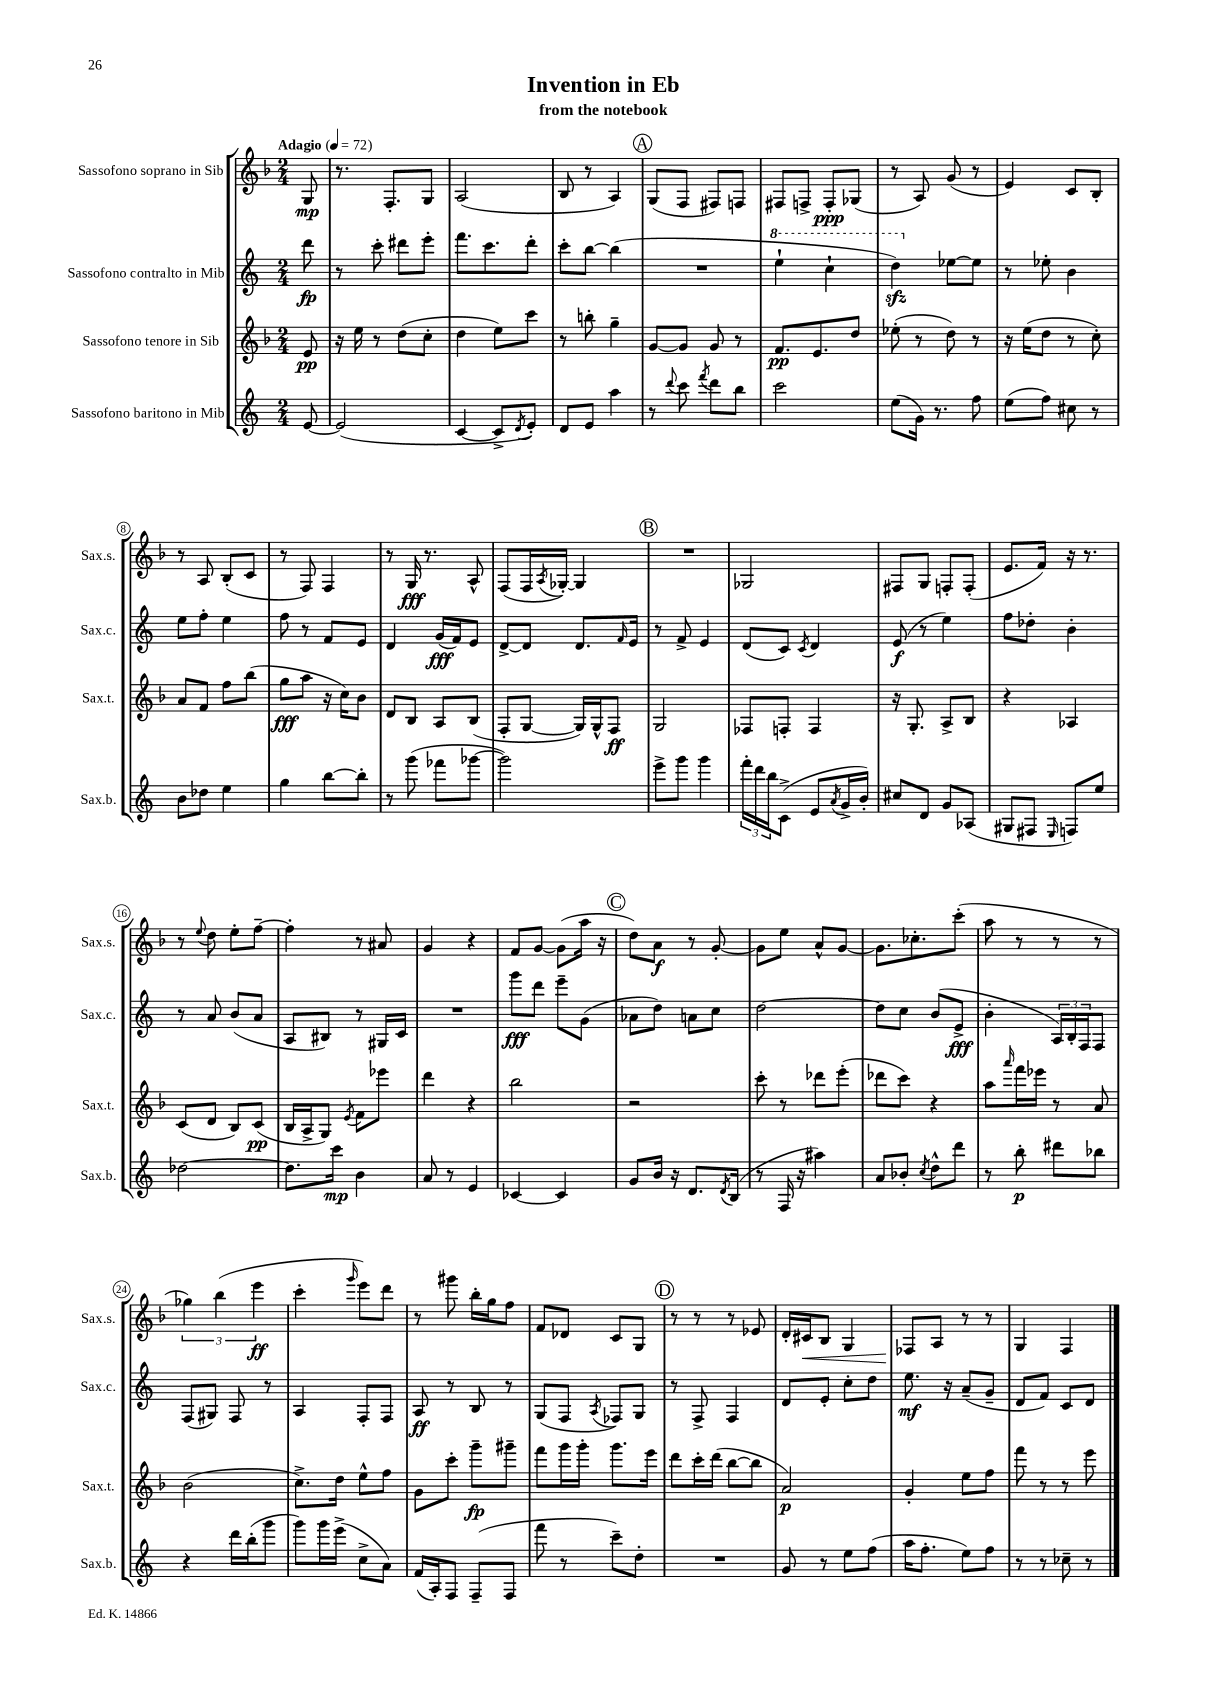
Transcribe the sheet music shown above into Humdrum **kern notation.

**kern	**kern	**kern	**kern
*staff4	*staff3	*staff2	*staff1
*clefG2	*clefG2	*clefG2	*clefG2
*k[]	*k[b-]	*k[]	*k[b-]
*M2/4	*M2/4	*M2/4	*M2/4
*MM72	*MM72	*MM72	*MM72
[8e	8e	8ddd	8G
=	=	=	=
(2e]	16r	8r	8.r
.	16ee	.	.
.	8r	8ccc'	.
.	.	.	8.F'
.	(8dd	8ddd#	.
.	8cc'	8eee'	8G
=	=	=	=
[4c	4dd	8.fff	(2A
.	.	8.ccc	.
8c^]	8ee)	.	.
8qd	.	.	.
8e')	8ccc	8ddd'	.
=	=	=	=
8d	8r	8ccc'	8B-
8e	8bb'	[8bb	8r
4aa	4gg~	(4bb]	4A)
=	=	=	=
8r	[8g	2r	(8G
8qqddd	.	.	.
8ccc	8g]	.	8F
8qfff	.	.	.
8ddd	8g	.	8F#)
8bb	8r	.	8F
=	=	=	=
2ccc	8.f	4eee`	8F#
.	.	.	8F^
.	8.e	.	.
.	.	4ccc`	8F'
.	8dd	.	(8G-
=	=	=	=
(8ee	(8ee-'	4ddd)	8r
16g)	8r	.	8A)
8.r	.	.	.
.	8dd)	[8ee-	(8g
8ff	8r	8ee-]	8r
=	=	=	=
(8ee	16r	8r	4e)
.	(16ee	.	.
8ff)	8dd	8ee-'	.
8cc#	8r	4b	8c
8r	8cc')	.	8B-'
=	=	=	=
8b	8a	8ee	8r
8dd-	8f	8ff'	8A
4ee	8ff	4ee	(8B-'
.	(8bb-	.	8c
=	=	=	=
4gg	8gg	8ff	8r
.	8aa	8r	8F)
[8bb	16r	8f	4F
.	16cc)	.	.
8bb']	8b-	8e	.
=	=	=	=
8r	8d	4d	8r
(8ggg	8B-	.	16G
.	.	.	8.r
8fff-	8A	(16g	.
.	.	16f)	.
[8ggg-	(8B-	8e	8A^^
=	=	=	=
2ggg-])	8F'	[8d^	(8F
.	[8G	8d]	16F
.	.	.	8qA
.	.	.	[16G-')
.	16G])	8.d	4G-]
.	16G^^	.	.
.	8F	.	.
.	.	16qqf	.
.	.	16e	.
=	=	=	=
8eee^	2G	8r	2r
8ggg	.	8f^	.
4ggg	.	4e	.
=	=	=	=
24fff'	8F-	(8d	2G-
24ddd	.	.	.
24bb	.	.	.
(8c^	8F'	8c)	.
.	.	8qc	.
8e	4F	4d	.
8qa	.	.	.
16g^	.	.	.
16b')	.	.	.
=	=	=	=
8cc#	16r	(8e	8F#
.	8.G'	.	.
8d	.	8r	8G
8g	8A^	4ee)	8F'
(8A-	8B-	.	(8F'
=	=	=	=
8G#	4r	8ff	8.e
8F#	.	8dd-'	.
.	.	.	16f)
16qqE	.	.	.
8F)	4A-	4b'	16r
.	.	.	8.r
8ee	.	.	.
=	=	=	=
[2dd-	(8c	8r	8r
.	.	.	8qqee
.	8d	8a	8dd
.	8B-)	(8b	8ee'
.	(8c	8a	[8ff~
=	=	=	=
8.dd-]	16B-	8A	4ff']
.	16A^	.	.
.	8G)	8B#)	.
16ccc	.	.	.
.	8qe	.	.
4b	8f	8r	8r
.	8eee-	16G#	8a#
.	.	16c	.
=	=	=	=
8a	4ddd	2r	4g
8r	.	.	.
4e	4r	.	4r
=	=	=	=
[4c-	2bb-	8ggg	8f
.	.	8ddd	[8g
4c-]	.	8eee~	(8g]
.	.	(8g	16aa
.	.	.	16r
=	=	=	=
8g	2r	8a-	8dd)
16b	.	8dd)	8a
16r	.	.	.
8.d	.	8a	8r
.	.	8cc	[8g'
8qd	.	.	.
(16B	.	.	.
=	=	=	=
8r	8ccc'	[2dd	8g]
16F	8r	.	8ee
16r	.	.	.
4aa#)	8ddd-	.	8a^^
.	(8eee'	.	[8g
=	=	=	=
8a	8ddd-	8dd]	8.g]
8b-'	8ccc)	8cc	.
.	.	.	8.cc-'
8qcc	.	.	.
8dd^^	4r	(8b	.
8ddd	.	8e^	(8ccc'
=	=	=	=
8r	8aa	4b'	8aa
.	16qqaaa	.	.
8bb'	16fff	.	8r
.	16eee-	.	.
8ddd#	8r	24A)	8r
.	.	24B'	.
.	.	24F	.
8bb-	8a	8F	8r
=	=	=	=
4r	(2b-	(8F	6gg-)
.	.	8G#)	.
.	.	.	(6bb-
16ddd	.	8F	.
(16bb'	.	.	.
.	.	.	6eee
8ggg	.	8r	.
=	=	=	=
8ggg)	8.cc^)	4A	4ccc'
16ggg	.	.	.
(16eee^	16dd	.	.
.	.	.	16qqggg
8cc^	8ee^^	8F'	8eee)
8a)	8ff	8F	8ddd
=	=	=	=
(16f	8g	8A	8r
16A')	.	.	.
8F	8ccc'	8r	8ggg#
(8F~	8ggg~	8B	16bb-'
.	.	.	16gg
8F	8ggg#~	8r	8ff
=	=	=	=
8fff	8fff	(8G	8f
8r	16ggg	8F	8d-
.	16ggg'	.	.
.	.	8qA	.
8ccc~)	8.ggg	8F-)	8c
8dd'	.	8G	8G
.	16eee	.	.
=	=	=	=
2r	8ddd	8r	8r
.	16ccc'	8F^	8r
.	(16ddd	.	.
.	[8bb-	4F	8r
.	8bb-]	.	8e-
=	=	=	=
8g	2a)	8d	16d'
.	.	.	16c#
8r	.	8e'	8B-
8ee	.	8cc'	4G
(8ff	.	8dd	.
=	=	=	=
16aa	4g'	8.ee	8F-
8.ff'	.	.	.
.	.	.	8A
.	.	16r	.
8ee)	8ee	(8a~	8r
8ff	8ff	8g~	8r
=	=	=	=
8r	8fff	8d	4G
8r	8r	8f)	.
8cc-~	8r	8c	4F
8r	8eee	8d	.
==	==	==	==
*-	*-	*-	*-
